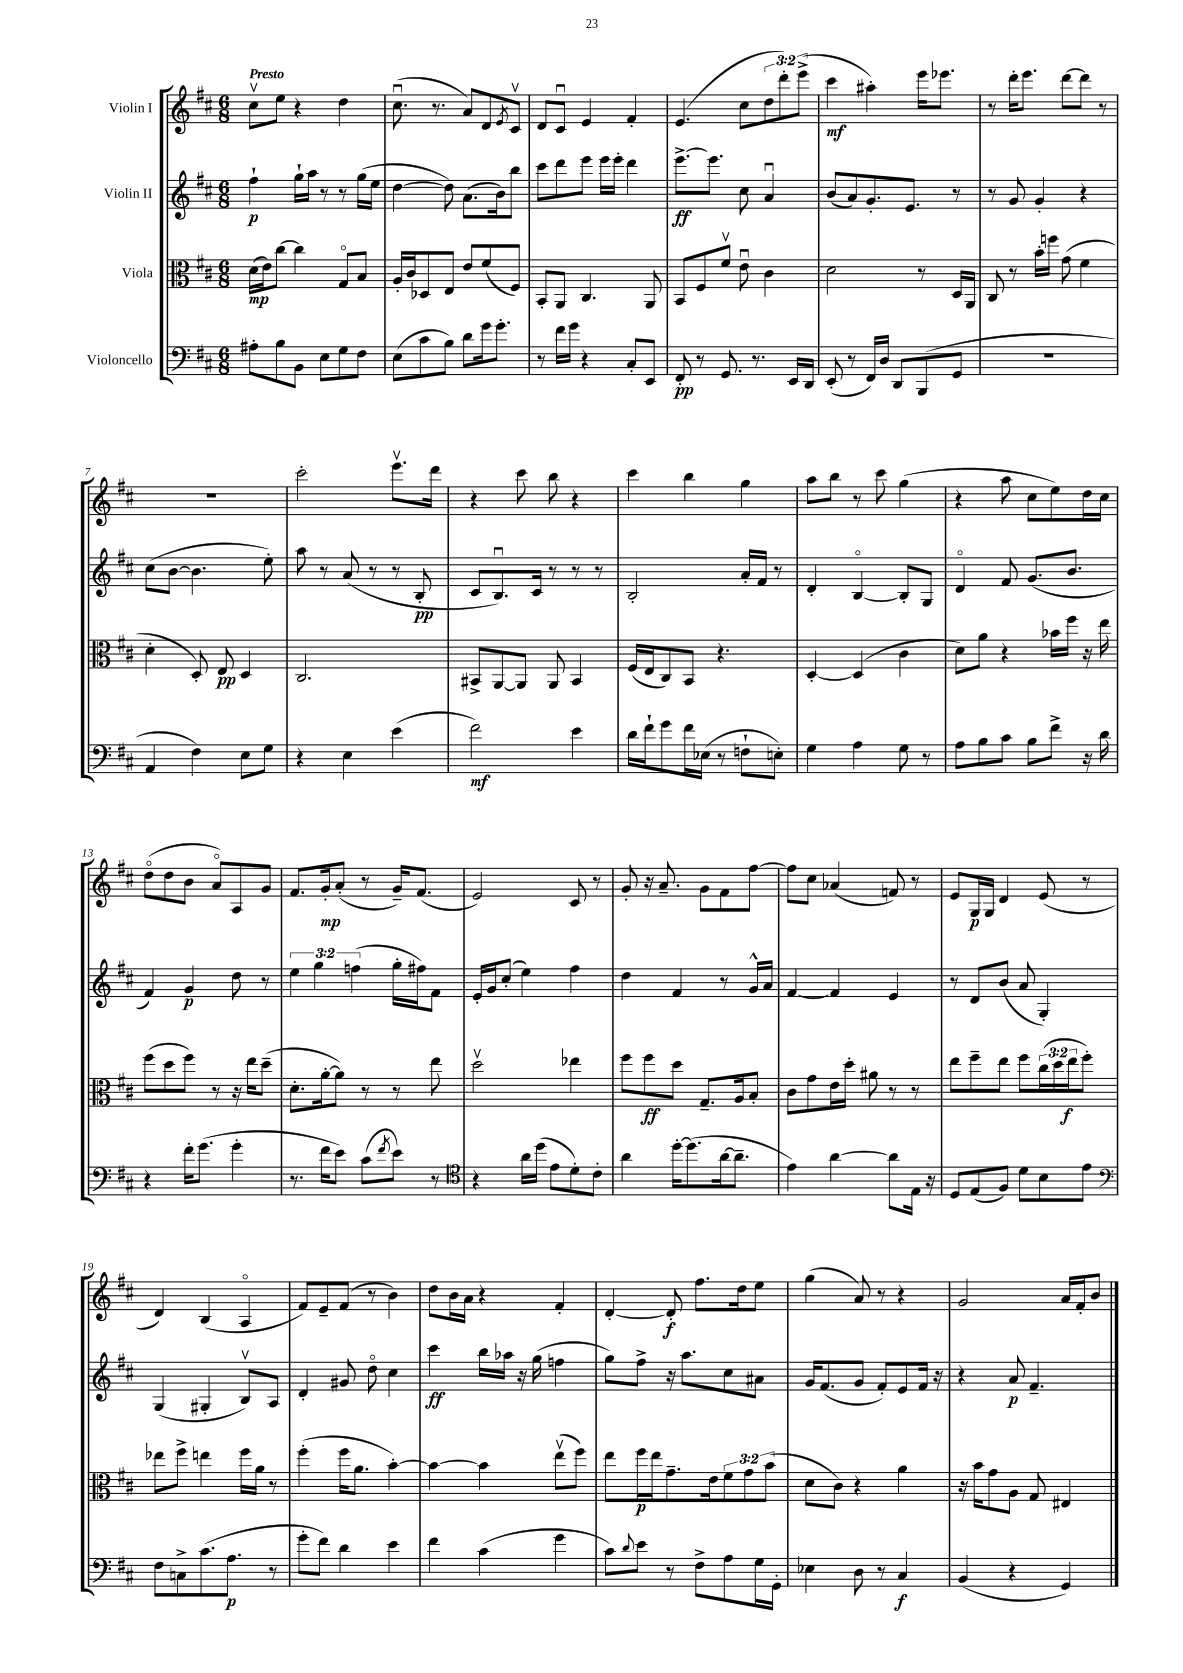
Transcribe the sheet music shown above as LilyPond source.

<<
\new StaffGroup <<
\new Staff = "s0" \with { instrumentName = "Violin I" } {
    \clef treble \key d \major \numericTimeSignature \time 6/8 \override Staff.TupletNumber.text = #tuplet-number::calc-fraction-text \tempo "Presto"
    cis''8\upbow e''8 r4 d''4 |
    cis''8.\downbow( r8. a'8) d'8 \acciaccatura { e'8 } cis'8\upbow |
    d'8 cis'8\downbow e'4 fis'4-. |
    e'4.( cis''8 \tuplet 3/2 { d''8 d'''8-.) e'''8->( } |
    cis'''4\mf ais''4-.) e'''16 ees'''8. |
    r8 d'''16-. e'''8. d'''8~ d'''8 r8 |
    R2. |
    cis'''2-. e'''8.\upbow d'''16 |
    r4 cis'''8 b''8 r4 |
    cis'''4 b''4 g''4 |
    a''8 b''8 r8 cis'''8 g''4( |
    r4 a''8 cis''8 e''8) d''16 cis''16 |
    d''8\flageolet( d''8 b'8 a'8\flageolet) a8 g'8 |
    fis'8. g'16-.\mp a'8-.( r8 g'16--) fis'8.( |
    e'2) cis'8 r8 |
    g'8-. r16 a'8.-- g'8 fis'8 fis''8~ |
    fis''8 cis''8 aes'4( f'8) r8 |
    e'8 g16\p g16 d'4 e'8( r8 |
    d'4) b4( a4\flageolet |
    fis'8) e'8-- fis'8( r8 b'4) |
    d''8 b'16 a'16 r4 fis'4-. |
    d'4~-. d'8-.\f fis''8. d''16 e''8 |
    g''4( a'8) r8 r4 |
    g'2 a'16 fis'16-. b'8 \bar "|." |
}
\new Staff = "s1" \with { instrumentName = "Violin II" } {
    \clef treble \key d \major \numericTimeSignature \time 6/8 \override Staff.TupletNumber.text = #tuplet-number::calc-fraction-text
    fis''4-!\p g''16-! a''16 r8 r8 g''16( e''16 |
    d''4~ d''8) a'8.( b'16) b''8 |
    cis'''8 d'''8 e'''8 e'''16 e'''16-. d'''4 |
    e'''8.~->\ff e'''8. cis''8 a'4\downbow |
    b'8( a'8) g'8.-. e'8. r8 |
    r8 g'8 g'4-. r4 |
    cis''8( b'8~ b'4. e''8-.) |
    a''8 r8 a'8( r8 r8 b8-.\pp |
    cis'8 b8.\downbow) cis'16 r8 r8 r8 |
    b2-. a'16-. fis'16 r8 |
    d'4-. b4~\flageolet b8-. g8 |
    d'4\flageolet fis'8 g'8.( b'8. |
    fis'4) g'4\p d''8 r8 |
    \tuplet 3/2 { e''4 g''4 f''4( } g''16-. fis''16) fis'8 |
    e'16-. g'16 cis''8-.( e''4) fis''4 |
    d''4 fis'4 r8 g'16-^ a'16 |
    fis'4~ fis'4 e'4 |
    r8 d'8 b'8( a'8 g4-.) |
    g4( gis4-. b8\upbow) a8 |
    d'4-. gis'8 d''8\flageolet cis''4 |
    cis'''4\ff b''16 aes''16 r16 g''16( f''4 |
    g''8) fis''8-> r16 a''8. cis''8 ais'8 |
    g'16 fis'8.( g'8 fis'8-.) e'8 fis'16 r16 |
    r4 a'8\p fis'4.-- \bar "|." |
}
\new Staff = "s2" \with { instrumentName = "Viola" } {
    \clef alto \key d \major \numericTimeSignature \time 6/8 \override Staff.TupletNumber.text = #tuplet-number::calc-fraction-text
    d'16\mp( e'16) cis''8~ cis''4 g8\flageolet b8 |
    a16-. cis'16 des8 e8 e'8 fis'8( fis8) |
    b,8-. a,8 cis4. a,8 |
    b,8 fis8 fis'8\upbow e'8\downbow cis'4 |
    d'2 r8 d16 a,16 |
    cis8 r8 b'16-. f''16 g'8( fis'4 |
    d'4-. d8-.) e8\pp d4 |
    cis2. |
    bis,8-> a,8~ a,8 a,8 bis,4 |
    fis16( e16 cis8) b,8 r4. |
    d4~-. d4( cis'4 |
    d'8) a'8 r4 bes'16 fis''16 r16 e''16 |
    fis''8( d''8 fis''8) r8 r16 e''16 d''8--( |
    d'8.-. a'16~-. a'8) r8 r8 e''8 |
    d''2\upbow ees''4 |
    fis''8 fis''8\ff d''8 g8.-- a16 b8-. |
    cis'8 g'8 e'16 d''16-. ais'8 r8 r8 |
    e''8 fis''8-- e''8 fis''8 \tuplet 3/2 { cis''16( d''16 e''16\f } fis''8-.) |
    ees''8 fis''8-> e''4 fis''16 a'16 r8 |
    fis''4-.( fis''16 a'8. b'4~-.) |
    b'4~ b'4 e''8\upbow( fis''8) |
    e''8 fis''16\p e''16 g'8.-- e'16 \tuplet 3/2 { fis'8 g'8 b'8( } |
    d'8 cis'8) r4 a'4 |
    r16 b'16 g'8 a8 g8 eis4 \bar "|." |
}
\new Staff = "s3" \with { instrumentName = "Violoncello" } {
    \clef bass \key d \major \numericTimeSignature \time 6/8
    ais8-. b8 b,8 e8 g8 fis8 |
    e8( cis'8 b8) d'8 g'16 g'8.-. |
    r8 fis'16 g'16 r4 cis8-. e,8 |
    fis,8-.\pp r8 g,8. r8. e,16 d,16 |
    e,8-.( r8 fis,16) d16 d,8 b,,8( g,8 |
    R2. |
    a,4 fis4) e8 g8 |
    r4 e4 e'4( |
    fis'2\mf) e'4 |
    d'16 fis'16-! g'8 fis'16 ees16( r8 f8-! e8-.) |
    g4 a4 g8 r8 |
    a8 b8 cis'8 b8 fis'8-> r16 d'16 |
    r4 fis'16-. g'8.( g'4-. |
    r8. fis'16 e'8) cis'8( \acciaccatura { fis'8 } e'8) r8 |
    \clef tenor r4 a'16 d''16( e'8 d'8-.) cis'8-. |
    a'4 d''16~-. d''8.( a'16~ a'8.-- |
    e'4) a'4~ a'8 e16 r16 |
    d8 e8( fis8) d'8 b8 e'8 |
    \clef bass fis8 c8-> cis'8.( a8.\p r8 |
    g'8-. fis'8) d'4 e'4 |
    fis'4 cis'4( g'4 |
    cis'8) \appoggiatura { d'8 } e'8 r8 fis8-> a8 g16 g,16-. |
    ees4 d8 r8 cis4\f |
    b,4( r4 g,4) \bar "|." |
}
>>
>>
